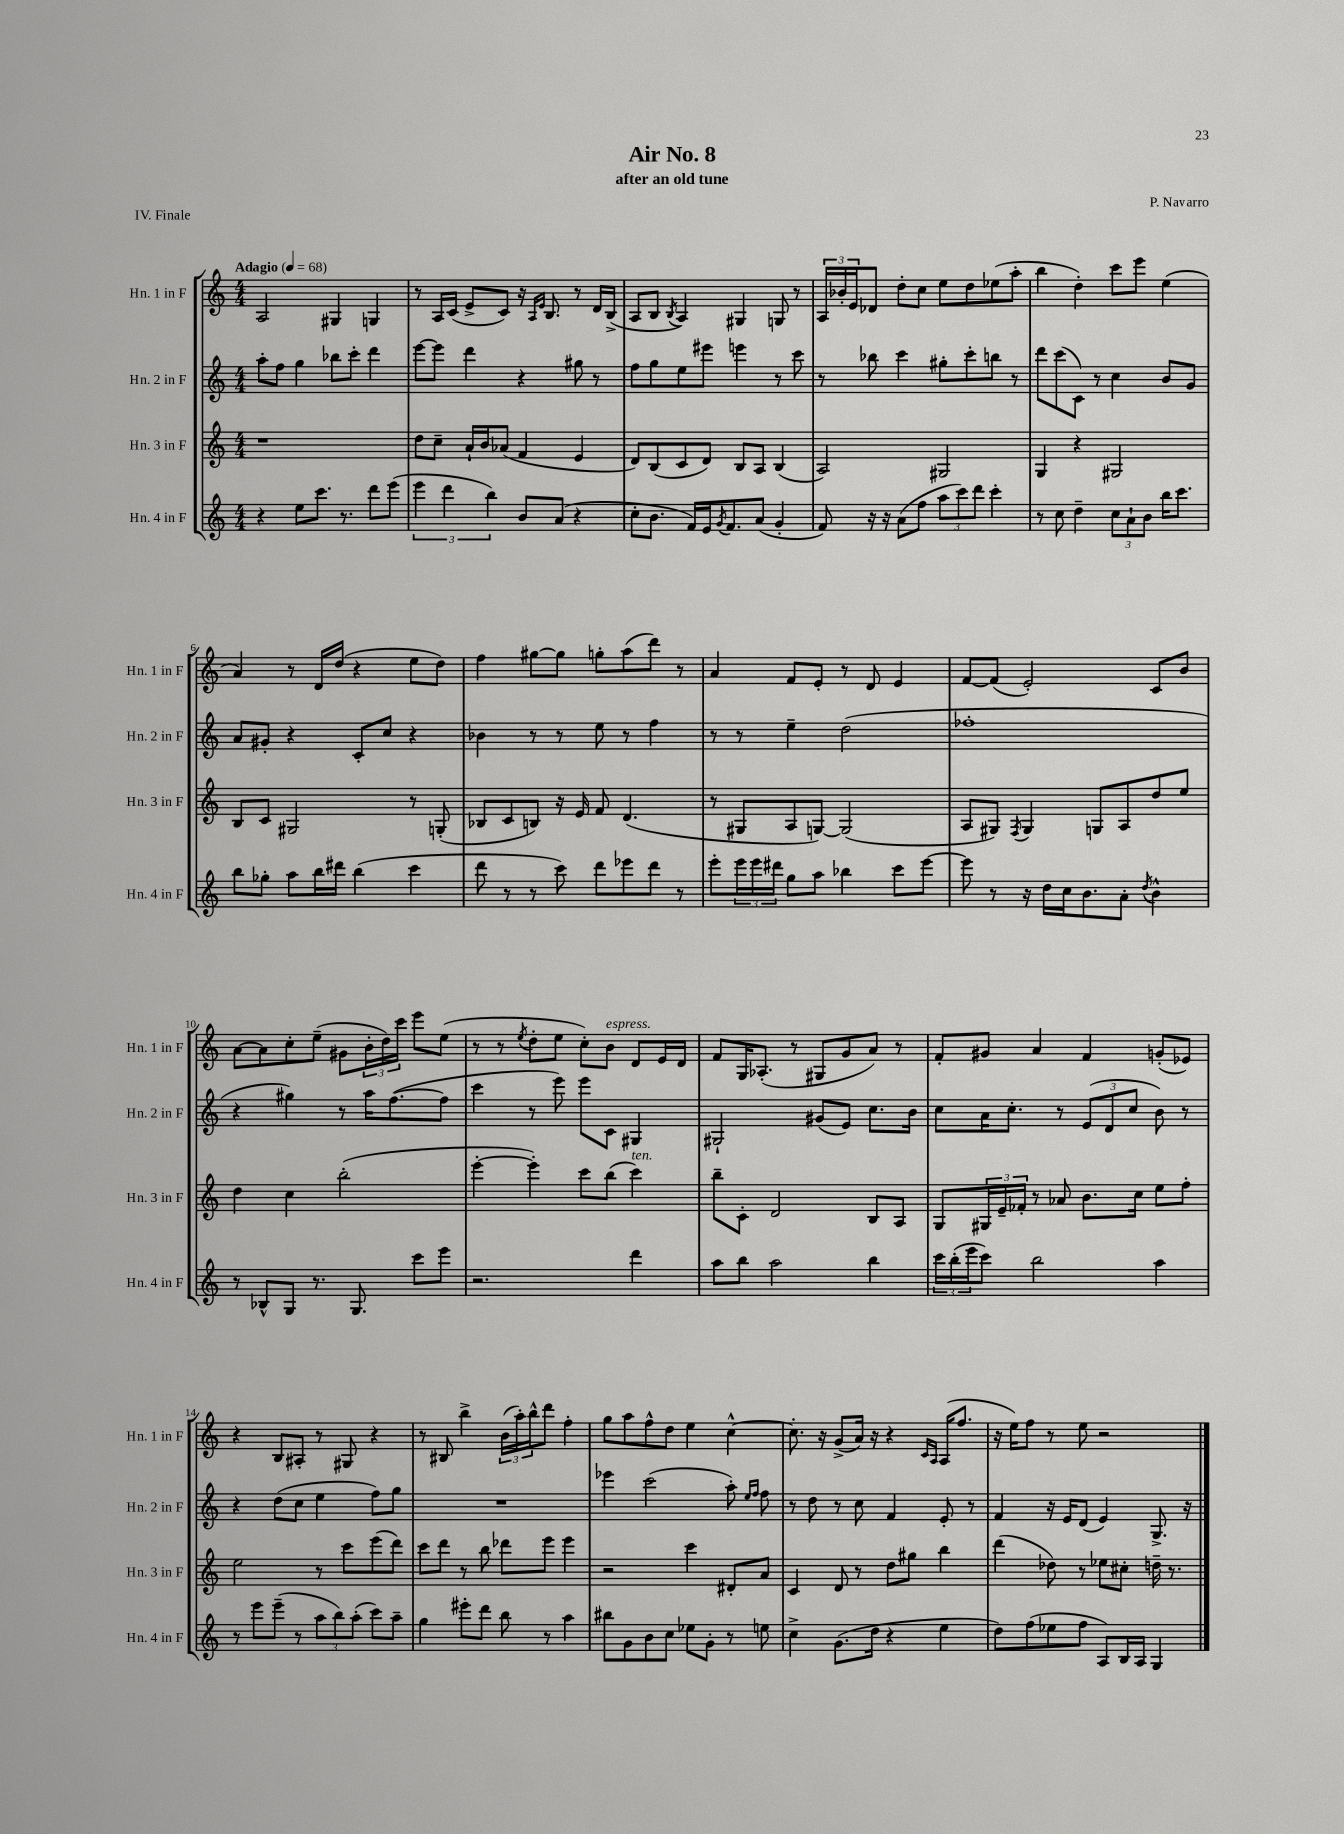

**kern	**kern	**kern	**kern
*part4	*part3	*part2	*part1
*staff4	*staff3	*staff2	*staff1
*I"Hn. 4 in F	*I"Hn. 3 in F	*I"Hn. 2 in F	*I"Hn. 1 in F
*I'Hn. 4 in F	*I'Hn. 3 in F	*I'Hn. 2 in F	*I'Hn. 1 in F
*clefG2	*clefG2	*clefG2	*clefG2
*k[]	*k[]	*k[]	*k[]
*M4/4	*M4/4	*M4/4	*M4/4
*MM68	*MM68	*MM68	*MM68
=1	=1	=1	=1
!	!	!	!LO:TX:a:B:t=Adagio
4r	1r	8aa'\L	2A/
.	.	8ff\J	.
8ee\L	.	4gg\	.
8.ccc\J	.	.	.
.	.	8bb-X\L	4G#X/
8.r	.	.	.
.	.	8ccc'\J	.
8ddd\L	.	4ddd\	4Gn/
(8eee\J	.	.	.
=2	=2	=2	=2
6eee\	8dd\L	[8eee\L	8r
.	8cc~\J	8eee\J]	16A/LL
6ddd\	.	.	.
.	.	.	(16c/JJ
.	16a`/LL	4ddd\	8e^/L
.	16b/J	.	.
6bb\)	.	.	.
.	(8a-X/J	.	8c/J)
8b/L	4f/	4r	16r
.	.	.	16qqA/LL
.	.	.	16qqe/JJ
.	.	.	8.B/
(8a/J	.	.	.
4r	4e/	8gg#X\	8r
.	.	8r	16d/LL
.	.	.	(16B^/JJ
=3	=3	=3	=3
8cc'\L	8d/L)	8ff\L	8A/L
8.b\J	(8B/	8gg\	8B/J
.	.	.	8qB/
.	8c/	8ee\	4A/)
16f/LL)	.	.	.
16e/J	8d/J)	8eee#X\J	.
8qg/	.	.	.
8.f/	.	.	.
.	8B/L	4eeen\	4G#X/
(8a/J	8A/J	.	.
4g'/	(4B/	8r	8Gn/
.	.	8ccc\	8r
=4	=4	=4	=4
8f/)	2A/)	8r	24A/LL
.	.	.	24b-X'/
.	.	.	24e/J
16r	.	8bb-X\	8d-X/J
16r	.	.	.
(8a\L	.	4ccc\	8dd'\L
8ff\J	.	.	8cc\J
12aa\L	2G#X/	8gg#X'\L	8ee\L
12ccc\)	.	.	.
.	.	8ccc'\	8dd\
12ddd\J	.	.	.
4ccc'\	.	8bbn\J	(8ee-X\
.	.	8r	8aa'\J
=5	=5	=5	=5
8r	4G/	8ddd\L	4bb\
8cc\	.	(8ccc\	.
4dd~\	4r	8c\J)	4dd'\)
.	.	8r	.
12cc\L	2G#X/	4cc\	8ccc\L
12a`\	.	.	.
.	.	.	8eee\J
12b\J	.	.	.
16bb\KL	.	8b/L	(4ee\
8.ccc\J	.	.	.
.	.	8g/J	.
!!LO:LB:g=z
=6	=6	=6	=6
8bb\L	8B/L	8a/L	4a/)
8gg-X'\J	8c/J	8g#X'/J	.
8aa\L	2G#X/	4r	8r
16bb\L	.	.	16d/LL
16ddd#X\JJ	.	.	(16dd/JJ
(4bb\	.	8c'/L	4r
.	.	8cc/J	.
4ccc\	8r	4r	8ee\L
.	(8Gn'/	.	8dd\J)
=7	=7	=7	=7
8ddd\	8B-X/L	4b-X\	4ff\
8r	8c/	.	.
8r	8Bn/J)	8r	[8gg#X\L
8ccc\)	16r	8r	8gg#\J]
.	16e/	.	.
8ddd\L	8f/	8ee\	8ggn'\L
8eee-X\	(4.d/	8r	(8aa\
8ddd\J	.	4ff\	8ddd\J)
8r	.	.	8r
=8	=8	=8	=8
8eee'\L	8r	8r	4a/
24eee\L	8G#X/L	8r	.
24eee\	.	.	.
24ddd#X\JJ	.	.	.
8gg\L	8A/	4ee~\	8f/L
8aa\J	[8Gn/J)	.	8e'/J
4bb-X\	(2G/]	(2dd\	8r
.	.	.	8d/
8ccc\L	.	.	4e/
[8eee\J	.	.	.
=9	=9	=9	=9
8eee\]	8A/L	1ff-X'	[8f/L
8r	8G#X/J)	.	(8f/J]
.	8qF/	.	.
16r	4G#/	.	2e'/)
16dd\LL	.	.	.
16cc\J	.	.	.
8.b\	.	.	.
.	8Gn/L	.	.
8a'\J	8A/	.	.
8qdd/	.	.	.
4b^^\	8dd/	.	8c/L
.	8ee/J	.	8b/J
!!LO:LB:g=z
=10	=10	=10	=10
8r	4dd\	4r	[8a\L
8B-X^^/L	.	.	8a\]
8G/J	4cc\	4gg#X\)	8cc'\
8.r	.	.	(8ee~\J
.	(2bb'\	8r	8g#X\L
8.G/	.	.	.
.	.	16aa\KL	24b'\L
.	.	.	24dd\)
.	.	([8.ff\	.
.	.	.	24ccc\JJ
8ccc\L	.	.	8eee\L
8eee\J	.	8ff\J]	(8ee\J
=11	=11	=11	=11
2.r	[4eee'\	4ccc\	8r
.	.	.	8r
.	.	.	8qee/
.	4eee'\])	8r	8dd'\L
.	.	8eee\)	8ee\J
.	8ccc\L	8eee\L	8cc'\L)
!	!	!	!LO:TX:a:i:t=espress.
.	(8bb\J	8c\J	8b\J
!	!LO:TX:a:i:t=ten.	!	!
4ddd\	4ccc\)	4G#X/	8d/L
.	.	.	16e/L
.	.	.	16d/JJ
=12	=12	=12	=12
8aa\L	8bb~\L	2G#X`/	8f/L
8bb\J	8c'\J	.	16G/K
.	.	.	(8.A-X'/J
2aa\	2d/	.	.
.	.	.	8r
.	.	(8g#X/L	8G#X/L
.	.	8e/J)	8g/
4bb\	8B/L	8.cc\L	8a/J)
.	8A/J	.	8r
.	.	16b\Jk	.
=13	=13	=13	=13
24ccc\LL	8G/L	8cc\L	8f'/L
(24bb'\	.	.	.
24eee\J	.	.	.
8ccc\J)	24G#X/L	16a\K	8g#X/J
.	24e~/	.	.
.	.	8.cc'\J	.
.	24f-X'/JJ	.	.
2bb\	8r	.	4a/
.	8a-X/	8r	.
.	8.b\L	(12e/L	4f/
.	.	12d/	.
.	.	12cc/J	.
.	16cc\Jk	.	.
4aa\	8ee\L	8b\)	(8gn'/L
.	8ff'\J	8r	8e-X/J)
!!LO:LB:g=z
=14	=14	=14	=14
8r	2ee\	4r	4r
8eee\L	.	.	.
(8eee~\J	.	(8dd\L	8B/L
8r	.	8cc\J	8A#X'/J
12aa\L	8r	4ee\	8r
12bb\)	.	.	.
.	8ccc\L	.	8G#X/
(12aa'\J	.	.	.
8ccc\L)	(8eee\	8ff\L)	4r
8aa~\J	8ddd\J)	8gg\J	.
=15	=15	=15	=15
4gg\	8ccc\L	1r	8r
.	8ddd\J	.	8B#X/
8eee#X'\L	8r	.	4bb^\
8ddd\J	8bb\	.	.
8bb\	8ddd-X\L	.	(24b\LL
.	.	.	24aa'\)
.	.	.	24bb^^\J
8r	8eee\J	.	8ddd\J
4aa\	4eee\	.	4ff'\
=16	=16	=16	=16
8bb#X\L	2r	4eee-X\	8gg\L
8g\	.	.	8aa\
8b\	.	(2ccc\	8ff^^\
8cc\J	.	.	8dd\J
8ee-X\L	4ccc\	.	4ee\
8g'\J	.	.	.
8r	8d#X'/L	8aa'\)	[4cc^^\
.	.	16qqee/LL	.
.	.	16qqff/JJ	.
8een\	8a/J	8ff\	.
=17	=17	=17	=17
4cc^\	4c/	8r	8.cc'\]
.	.	8dd\	.
.	.	.	16r
(8.g\L	8d/	8r	(8g^/L
.	8r	8cc\	16a/Jk)
16dd\Jk	.	.	16r
4r	8dd\L	4f/	4r
.	8gg#X\J	.	.
.	.	.	16qqc/LL
.	.	.	16qqA/JJ
4ee\	4bb\	8e'/	(16A/KL
.	.	.	8.ff/J
.	.	8r	.
=18	=18	=18	=18
8dd\L)	(4ddd\	4f/	16r
.	.	.	16ee\KL)
(8ff\	.	.	8ff\J
8ee-X\	8dd-X\)	16r	8r
.	.	16e/KL	.
8ff\J	8r	(8d/J	8ee\
8A/L)	8ee-X\L	4e/)	2r
16B/L	8cc#X'\J	.	.
16A/JJ	.	.	.
4G/	16ddn~\	8.G^/	.
.	8.r	.	.
.	.	16r	.
==	==	==	==
*-	*-	*-	*-
